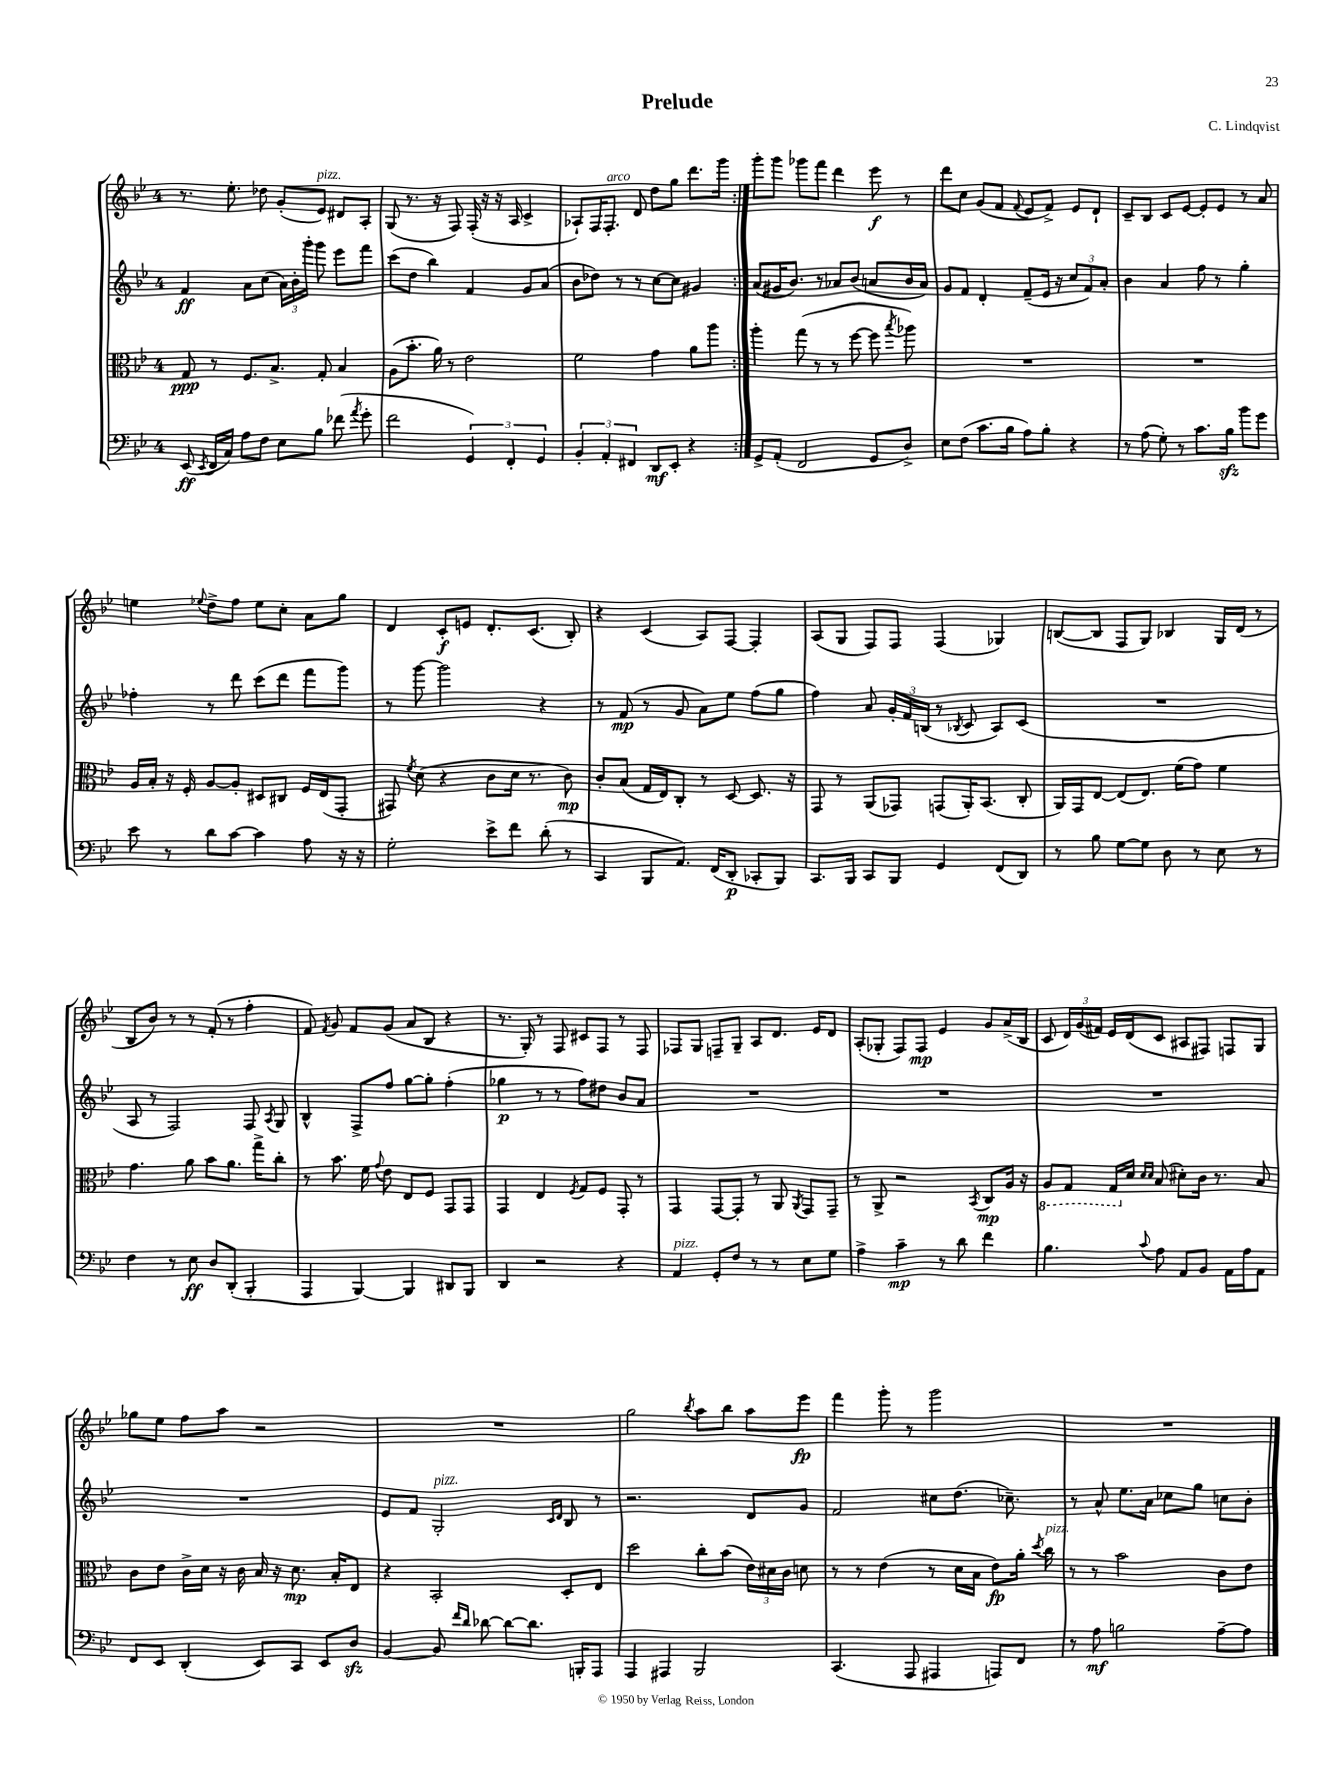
\header { title = "Prelude" composer = "C. Lindqvist" }
<<
\new StaffGroup <<
\new Staff = "s0" {
    \clef treble \key bes \major \once \override Staff.TimeSignature.style = #'single-digit \time 4/4
    \autoBeamOff \repeat volta 2 { r8. ees''8.-. des''8 g'8[-.( ees'8]^\markup { \italic "pizz." }) dis'8[ a8]-. |
    g8( r8. r16 f8) f16-.( r16 r16 a16 c'4-> |
    aes8[-!) f16 f8.]-.^\markup { \italic "arco" } d'8 d''8[ g''8] d'''8.[ g'''16] | }
    g'''8[-. g'''8] ges'''8[ f'''8] d'''4 ees'''8\f r8 |
    d'''8[ c''8] g'8[( f'8] \appoggiatura { f'8 } ees'8[ f'8]->) ees'8[ d'8]-! |
    c'8[-- bes8] c'8[ ees'8]~ ees'8[-. ees'8] r8 a'8 |
    e''4 \appoggiatura { ees''8 } d''8[-> f''8] ees''8[ c''8]-. a'8[ g''8] |
    d'4 c'8[-.\f e'8] d'8.[-. c'8.]( bes8-.) |
    r4 c'4( a8[) f8]~ f4-. |
    a8[( g8] f8[) f8] f4( ges4) |
    b8[~( b8] f8[ g8]) bes4 g16[ d'16]( r8 |
    bes8[ bes'8]) r8 r8 f'8-.( r8 f''4-. |
    f'8) \acciaccatura { f'8 } g'8 f'8[ g'8]( a'8[ bes8] r4 |
    r8. g16-.) r8 f8 cis'8[ f8] r8 f8 |
    fes8[ g8] f8[-- g8]-- a8[ d'8.] ees'16[ d'8] |
    a8[-.( ges8]-. f8[) f8]\mp ees'4 g'8[ a'16->( bes16] |
    c'8 \tuplet 3/2 { d'16[) g'16( fis'16]) } ees'16[ d'16( c'8] ais8[ fis8]) f8[ g8] |
    ges''8[ ees''8] f''8[ a''8] r2 |
    R1 |
    g''2 \acciaccatura { bes''8 } a''8[ bes''8] a''8[ ees'''8]\fp |
    f'''4 g'''8-. r8 g'''2 |
    R1 \bar "|." |
}
\new Staff = "s1" {
    \clef treble \key bes \major \once \override Staff.TimeSignature.style = #'single-digit \time 4/4
    \autoBeamOff \repeat volta 2 { f'4\ff a'8[ c''8]( \tuplet 3/2 { a'16[) bes'16-. g'''16]-. } g'''8 ees'''8[ f'''8] |
    c'''8[( d''8] bes''4) f'4 g'8[ a'8]( |
    bes'8[ des''8]) r8 r8 c''8[~ c''8] gis'4 | }
    a'8[( gis'16 bes'8.]) r8 aes'8[ bes'8]( a'8[ bes'16 a'16]) |
    g'8[ f'8] d'4-. f'8[--( ees'16] r16 \tuplet 3/2 { c''8[ f'8) a'8]-. } |
    bes'4 a'4 f''8 r8 g''4-. |
    fes''4-. r8 d'''8 c'''8[( d'''8] f'''8[ g'''8]) |
    r8 g'''8~ g'''2 r4 |
    r8 f'8\mp( r8 g'8 a'8[) ees''8] f''8[( g''8] |
    f''4) a'8 \tuplet 3/2 { g'16[-. f'16 b16]( } r8 \acciaccatura { bes8 } c'8 a8[) c'8]( |
    R1 |
    a8 r8 f2) f8 \acciaccatura { a8 } g8 |
    bes4-^ f8[-> f''8] g''8[~ g''8]-. f''4-.( |
    ges''4\p r8 r8 f''8[) dis''8] bes'8[ a'8] |
    R1 |
    R1 |
    R1 |
    R1 |
    ees'8[ f'8] g2-.^\markup { \italic "pizz." } \grace { c'16[ d'16] } bes8 r8 |
    r2. d'8[ g'8] |
    f'2 cis''8[ d''8.]( ces''8.--) |
    r8 a'8-^ ees''8.[ a'16] ces''8[ g''8] c''8[ bes'8]-. \bar "|." |
}
\new Staff = "s2" {
    \clef alto \key bes \major \once \override Staff.TimeSignature.style = #'single-digit \time 4/4
    \autoBeamOff \repeat volta 2 { g8\ppp r8 f8.[ bes8.]-> g8-. bes4 |
    a8[( bes'8.]-. a'16) r8 ees'2 |
    f'2 g'4 a'8[ a''8] | }
    a''4-. g''8( r8 r8 f''8~ f''8 \acciaccatura { bes''8 } aes''8) |
    R1 |
    R1 |
    a16[ bes16]-. r16 f16-. a8[~ a8]-. dis8[ cis8] f16[ ees16( g,8]-. |
    gis,8) \acciaccatura { f'8 } d'8( r4 c'8[ d'16] r8. c'8\mp) |
    c'8[-. bes8]( g16[ ees16) c8]-. r8 d8~ d8. r16 |
    g,8 r8 a,8[( ges,8]) g,8[( a,16-.) bes,8.]( c8-. |
    a,16[) g,16 ees8]~ ees8[( ees8.]) f'16[( g'8]) f'4 |
    g'4. a'8 bes'8[ a'8.] g''16[-> c''8]-. |
    r8 bes'8. f'16 \appoggiatura { g'8 } ees'8 ees8[ f8] g,8[ g,8] |
    g,4 ees4 \acciaccatura { f8 } g8[ f8] g,8-. r8 |
    g,4 g,8[~ g,8]-. r8 a,8 \acciaccatura { a,8 } g,8[ g,8]-- |
    r8 a,8-> r2 \acciaccatura { bes,8 } c8[\mp a16] r16 |
    \ottava #-1 a,8[ g,8] g,16[ \ottava #0 d'16] \grace { d'16[ d'16] } bes8( dis'8[-.) c'16] r8. bes8 |
    c'8[ ees'8] c'16[-> d'16] r16 c'16 bes16 r16 d'8.\mp bes16[-. ees8] |
    r4 bes,2-. d8[-. ees8] |
    d''2 c''8[-. bes'8]( \tuplet 3/2 { ees'16[) dis'16 c'16] } d'8 |
    r8 r8 ees'4( r8 d'16[ bes16] ees'8[\fp) a'16]-. \acciaccatura { d''8 } c''16^\markup { \italic "pizz." } |
    r8 r8 bes'2 c'8[ ees'8] \bar "|." |
}
\new Staff = "s3" {
    \clef bass \key bes \major \once \override Staff.TimeSignature.style = #'single-digit \time 4/4
    \autoBeamOff \repeat volta 2 { ees,8\ff( \acciaccatura { ees,8 } f,16[ c16]) a8[ f8] ees8[ bes8] fes'8( \acciaccatura { a'8 } g'8-. |
    f'2 \tuplet 3/2 { g,4) f,4-. g,4 } |
    \tuplet 3/2 { bes,4-. a,4-. fis,4 } d,8[\mf ees,8]-. r4 | }
    g,8[-> a,8]-.( f,2 g,8[ d8]->) |
    ees8[ f8]( c'8.[ bes16] a8[) bes8]-. r4 |
    r8 a8( g8-.) r8 c'8.[ bes16]\sfz bes'8[ g'8] |
    ees'8 r8 d'8[ c'8]~ c'4 a8 r16 r16 |
    g2-. ees'8[-> f'8] d'8-.( r8 |
    c,4 bes,,8[ a,8.]) f,16[( d,8]-.\p ces,8[-. bes,,8]) |
    c,8.[ bes,,16] c,8[ bes,,8] g,4 f,8[( d,8]) |
    r8 bes8 g8[~ g8] d8 r8 ees8 r8 |
    f4 r8 ees8\ff d8[ d,8]-.( bes,,4-. |
    a,,4 bes,,4~) bes,,4 dis,8[ bes,,8] |
    d,4 r2 r4 |
    a,4^\markup { \italic "pizz." } g,8[-. f8] r8 r8 ees8[ g8] |
    a4-> c'4--\mp r8 d'8 f'4 |
    bes4. \appoggiatura { c'8 } a8 a,8[ bes,8] a,16[ a16 a,8] |
    f,8[ ees,8] d,4-.( ees,8[) c,8] ees,8[ d8]\sfz |
    bes,4~ bes,8 \grace { f'16[ d'16] } des'8~ des'8[~ des'8.] b,,16[-. a,,8] |
    a,,4 ais,,4 bes,,2 |
    c,4.( a,,8 ais,,4 a,,8[) f,8] |
    r8 a8\mf b2 a8[~-- a8] \bar "|." |
}
>>
>>
\layout { \context { \Score \remove "Bar_number_engraver" } }
